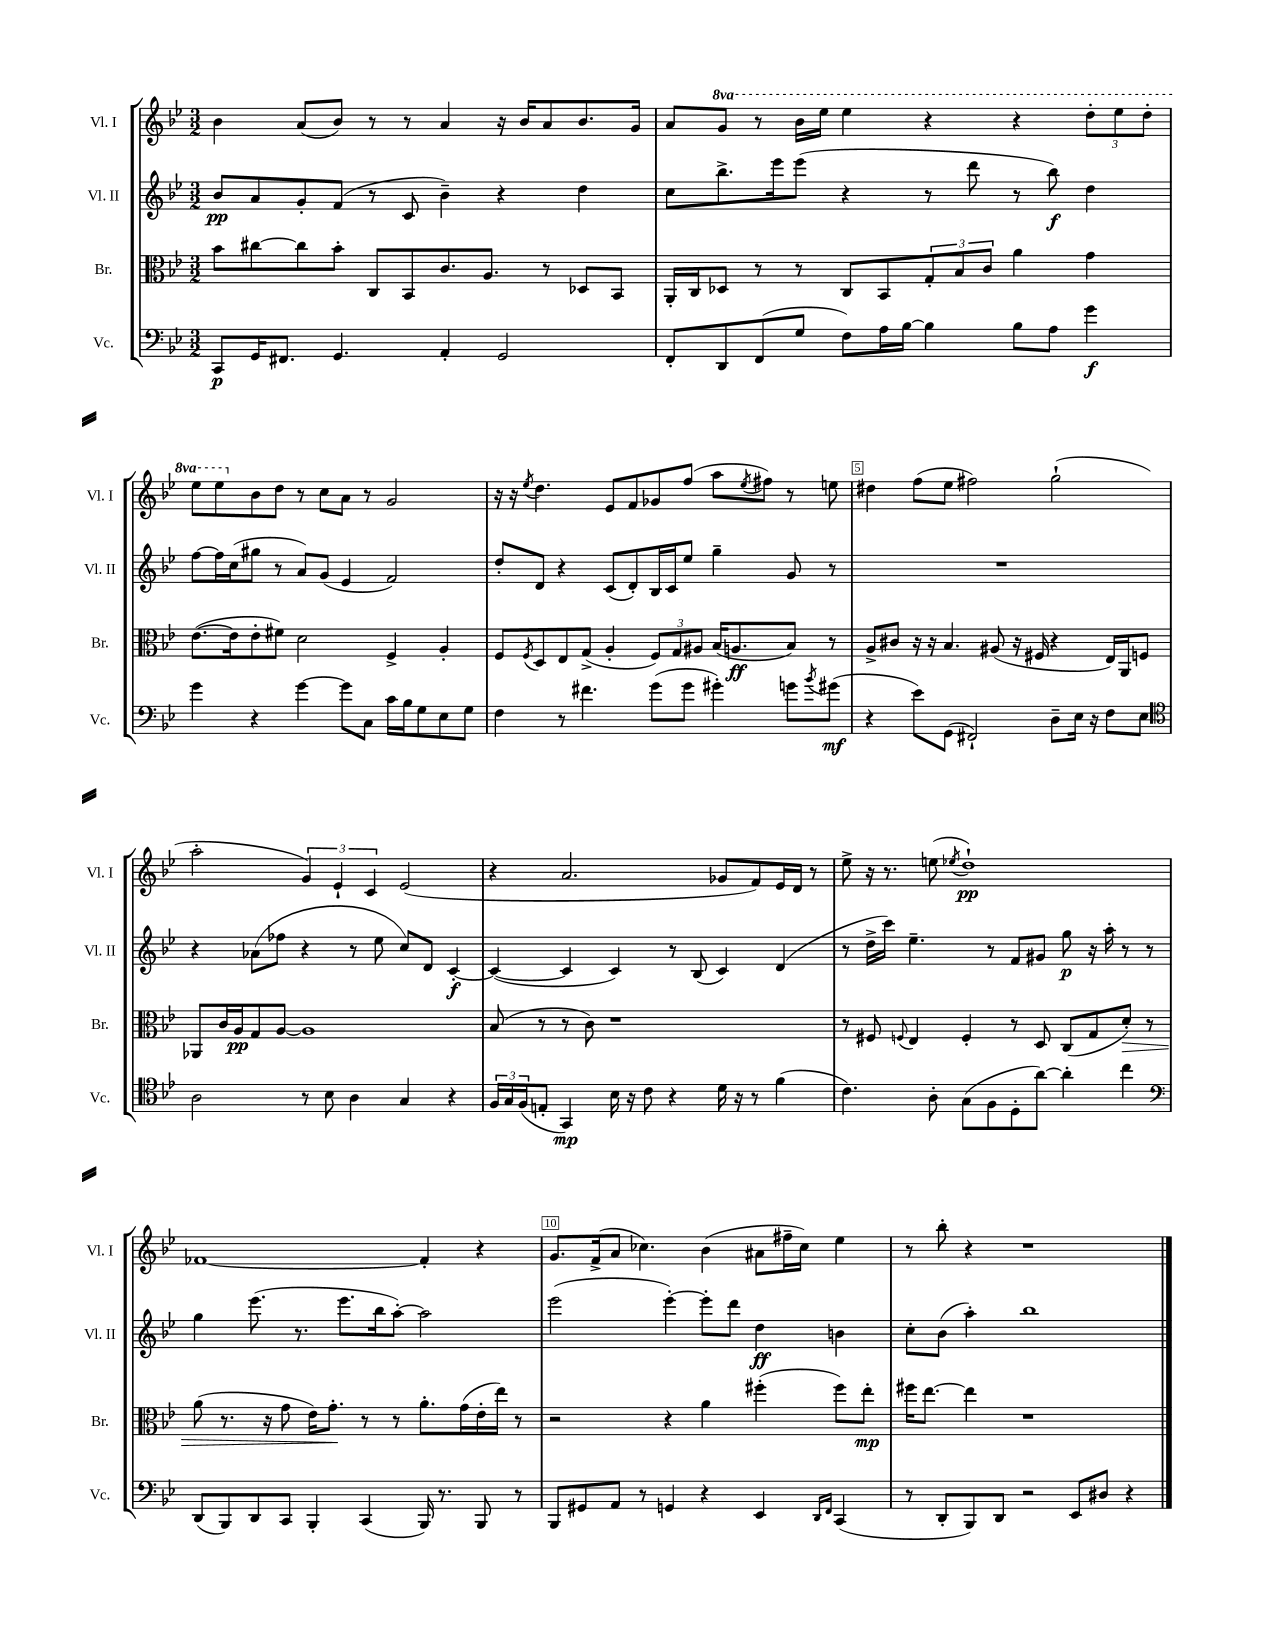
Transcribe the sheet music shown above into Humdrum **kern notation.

**kern	**kern	**kern	**kern
*staff4	*staff3	*staff2	*staff1
*clefF4	*clefC3	*clefG2	*clefG2
*k[b-e-]	*k[b-e-]	*k[b-e-]	*k[b-e-]
*M3/2	*M3/2	*M3/2	*M3/2
8CC	8b-	8b-	4b-
16GG	[8cc#	8a	.
8.FF#	.	.	.
.	8cc#]	8g'	(8a
4.GG	8b-'	(8f	8b-)
.	8C	8r	8r
.	8BB-	8c	8r
4AA'	8.c	4b-~)	4a
.	8.A	.	.
2GG	.	4r	16r
.	.	.	16b-
.	8r	.	8a
.	8D-	4dd	8.b-
.	8BB-	.	.
.	.	.	16g
=	=	=	=
8FF'	16AA'	8cc	8a
.	16C	.	.
8DD	8D-	8.bb-^	8gg
(8FF	8r	.	8r
.	.	16eee-	.
8G	8r	(8eee-	16bb-
.	.	.	16eee-
8F)	8C	4r	4eee-
16A	8BB-	.	.
[16B-	.	.	.
4B-]	12G'	8r	4r
.	12B-	.	.
.	.	8ddd	.
.	12c	.	.
8B-	4a	8r	4r
8A	.	8bb-)	.
4g	4g	4dd	12ddd'
.	.	.	12eee-
.	.	.	12ddd'
=	=	=	=
4g	([8.e-	[8ff	8eee-
.	.	16ff]	8eee-
.	16e-]	(16cc	.
4r	8e-'	8gg#	8b-
.	8f#)	8r	8dd
[4g	2d	8a)	8r
.	.	(8g	8cc
8g]	.	4e-	8a
8C	.	.	8r
16c	4F^	2f)	2g
16B-	.	.	.
8G	.	.	.
8E-	4A'	.	.
8G	.	.	.
=	=	=	=
4F	8F	8dd'	16r
.	.	.	16r
.	8qF	.	8qee-
.	8D	8d	4.dd
8r	8E-	4r	.
4.f#	(8G^	.	.
.	4A'	(8c	8e-
.	.	8d')	8f
(8g	12F)	16B-	8g-
.	.	16c	.
.	12G	.	.
8g	.	8ee-	(8ff
.	12A#	.	.
4g#')	(16B-	4gg~	8aa
.	8.A	.	.
.	.	.	8qee-
.	.	.	8ff#)
8g	8B-)	8g	8r
8qb-	.	.	.
(8g#	8r	8r	8ee
=	=	=	=
4r	8A^	1.r	4dd#
.	8c#	.	.
8e-)	16r	.	(8ff
.	16r	.	.
(8GG	4.B-	.	8ee-
2FF#`)	.	.	2ff#)
.	(8A#	.	.
.	16r	.	.
.	16F#	.	.
8D~	4r	.	(2gg`
16E-	.	.	.
16r	.	.	.
8F	16E-)	.	.
.	16AA	.	.
8E-	8F	.	.
=	=	=	=
*clefC4	*	*	*
2A	8AA-	4r	2aa'
.	16c	.	.
.	16A	.	.
.	8G	(8a-	.
.	[8A	8ff-	.
8r	1A]	4r	6g)
8B-	.	.	.
.	.	.	6e-`
4A	.	8r	.
.	.	.	6c
.	.	8ee-	.
4G	.	8cc)	(2e-
.	.	8d	.
4r	.	[4c'	.
=	=	=	=
24F	(8B-	(4c_	4r
24G	.	.	.
(24F	.	.	.
8E'	8r	.	.
4GG)	8r	4c]	2.a
.	8c)	.	.
16B-	1r	4c)	.
16r	.	.	.
8c	.	.	.
4r	.	8r	.
.	.	(8B-	.
16d	.	4c)	8g-
16r	.	.	.
8r	.	.	8f)
(4f	.	(4d	16e-
.	.	.	16d
.	.	.	8r
=	=	=	=
4.c)	8r	8r	8ee-^
.	8F#	16dd^	16r
.	.	16ccc)	8.r
.	8qqF	.	.
.	4E-	4.ee-~	.
8A'	.	.	(8ee
.	.	.	8qee-
(8G	4F'	.	1dd`)
8F	.	8r	.
8D'	8r	8f	.
[8a)	8D	8g#	.
4a']	(8C	8gg	.
.	8G	16r	.
.	.	16aa'	.
4cc	8d')	8r	.
.	8r	8r	.
=	=	=	=
*clefF4	*	*	*
(8DD	(8a	4gg	[1f-
8BBB-)	8.r	.	.
8DD	.	(8.eee-	.
.	16r	.	.
8CC	8g	.	.
.	.	8.r	.
4BBB-'	16e-)	.	.
.	8.g'	.	.
.	.	8.eee-	.
(4CC	8r	.	.
.	.	16bb-	.
.	8r	[8aa')	.
16BBB-)	8.a'	2aa]	4f-']
8.r	.	.	.
.	(16g	.	.
8BBB-	16e-'	.	4r
.	16ee-)	.	.
8r	8r	.	.
=	=	=	=
8BBB-	2r	(2eee-	8.g
8GG#	.	.	.
.	.	.	(16f^
8AA	.	.	8a
8r	.	.	4.cc-)
4GG	4r	[4eee-')	.
4r	4a	8eee-']	(4b-
.	.	8ddd	.
4EE-	(4ff#'	4dd	8a#
.	.	.	16ff#~
.	.	.	16cc-)
16qqDD	.	.	.
16qqFF	.	.	.
(4CC	8ff#)	4b	4ee-
.	8ee-'	.	.
=	=	=	=
8r	16ff#	8cc'	8r
.	[8.ee-	.	.
8DD'	.	(8b-	8bb-'
8BBB-)	4ee-]	4aa')	4r
8DD	.	.	.
2r	1r	1bb-	1r
8EE-	.	.	.
8D#	.	.	.
4r	.	.	.
==	==	==	==
*-	*-	*-	*-
